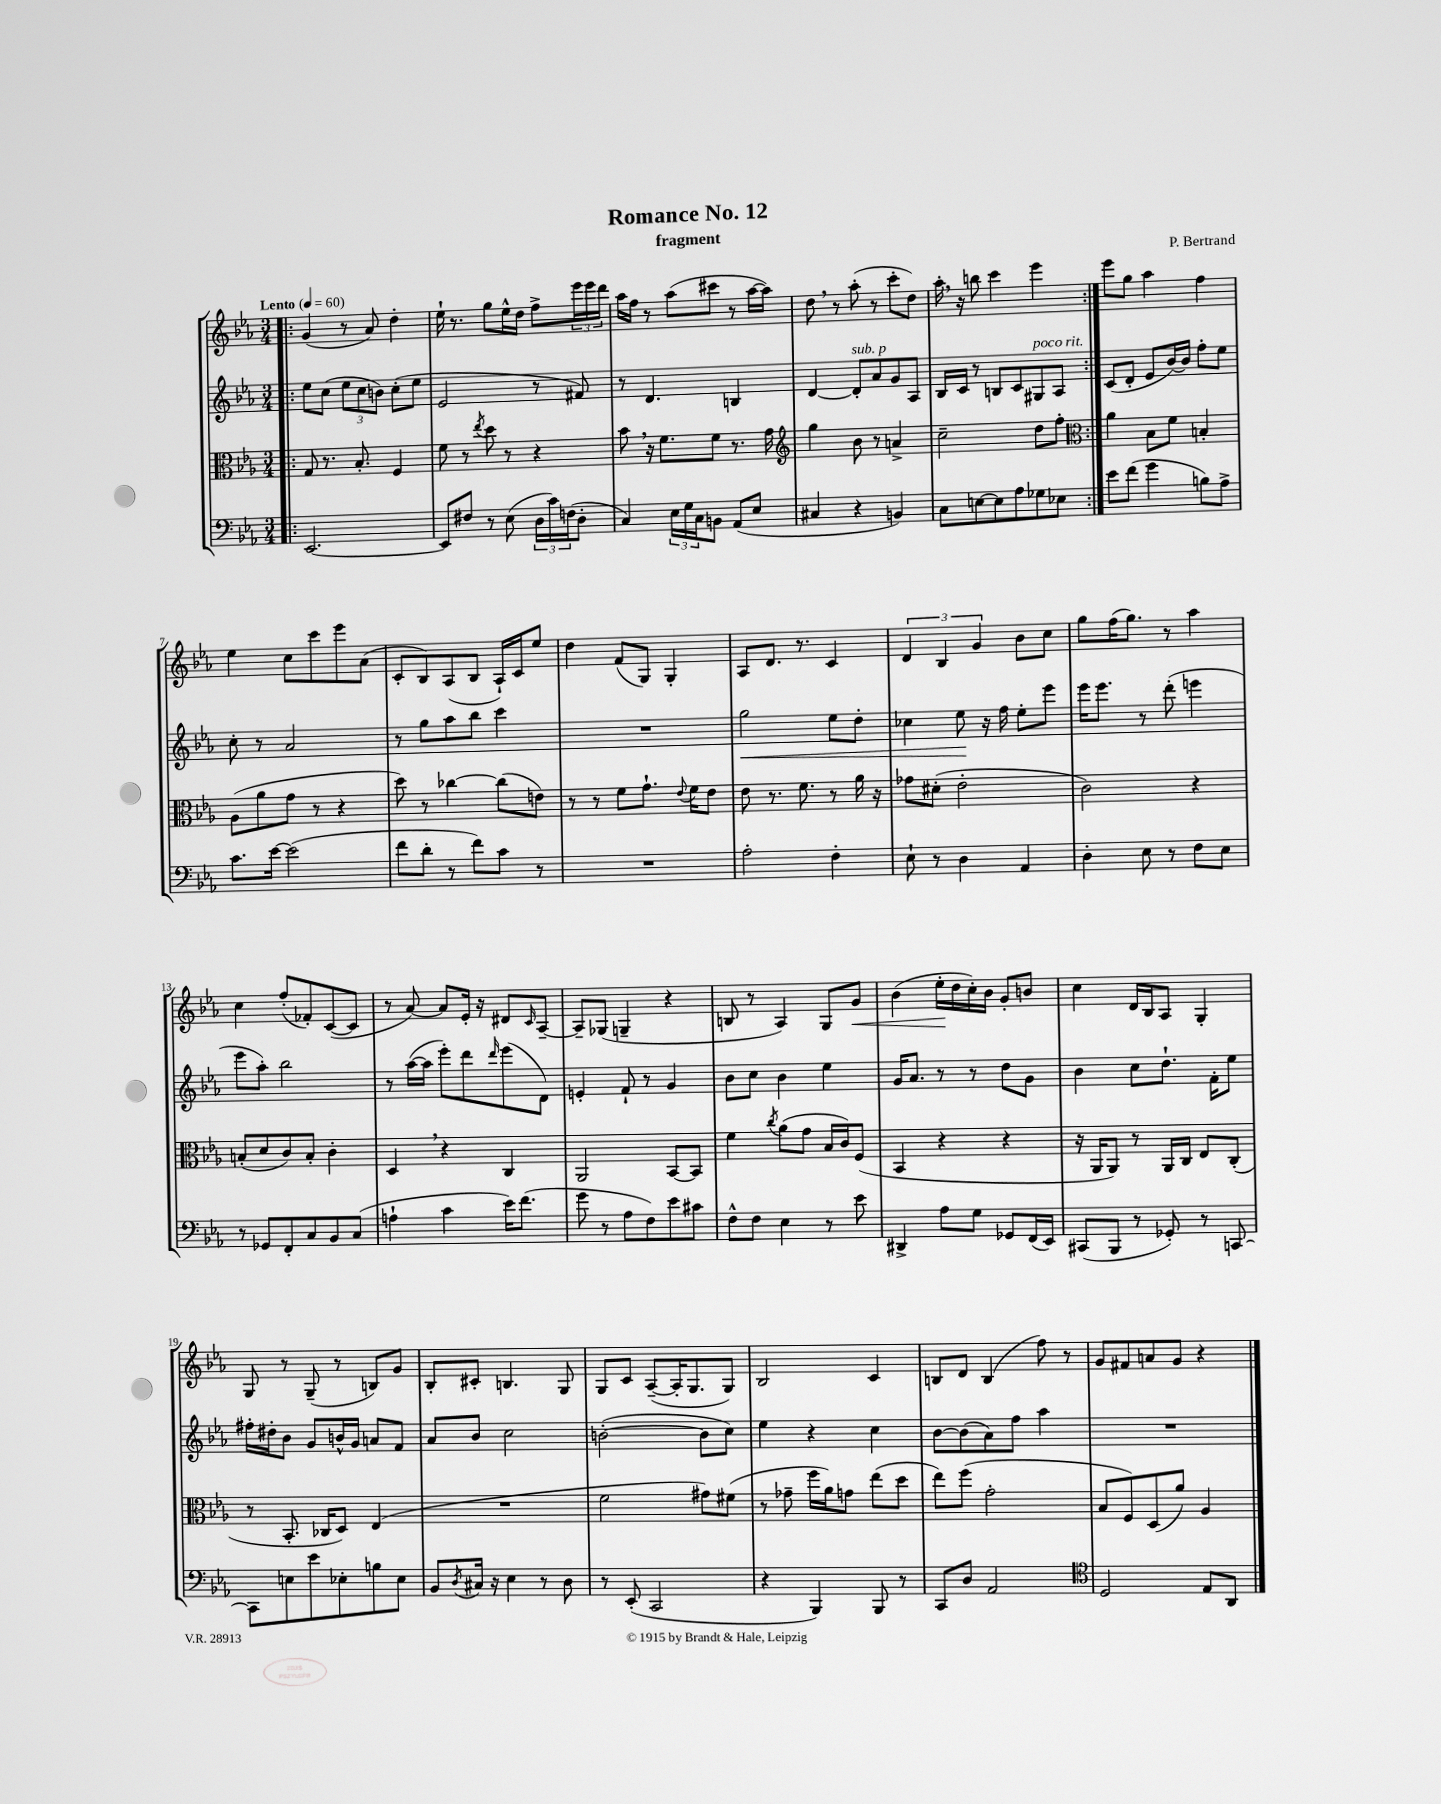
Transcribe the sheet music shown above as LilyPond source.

\header { title = "Romance No. 12" composer = "P. Bertrand" subtitle = "fragment" }
<<
\new StaffGroup <<
\new Staff = "s0" {
    \clef treble \key ees \major \numericTimeSignature \time 3/4 \tempo "Lento" 4 = 60
    \repeat volta 2 { \bar ".|:" g'4( r8 aes'8) d''4-. |
    ees''16-! r8. g''8 ees''16-^ d''16 f''8-> \tuplet 3/2 { ees'''16 ees'''16 d'''16 } |
    aes''16 f''16 r8 aes''8( cis'''8 r8 aes''16~ aes''16) |
    d''8 \breathe r8 aes''8-.( r8 c'''8-. d''8) |
    aes''16-. \breathe r16 b''8 c'''4 ees'''4 | }
    ees'''8 g''8 aes''4 f''4 |
    ees''4 c''8 c'''8 ees'''8 aes'8( |
    c'8-. bes8) aes8( bes8 aes16-!) c'16 ees''8 |
    d''4 f'8( g8) g4-. |
    aes8 d'8. r8. c'4 |
    \tuplet 3/2 { d'4 bes4 g'4 } bes'8 c''8 |
    g''8 f''16( g''8.) r8 aes''4 |
    c''4 f''8-.( fes'8-.) c'8~( c'8 |
    r8 aes'8~) aes'8 ees'16-. r16 dis'8 \grace { c'16 } aes8~-- |
    aes8-- ges8( g4-- r4 |
    b8 r8 aes4) g8 g'8\< |
    bes'4( ees''16-.\! d''16 c''16-.) bes'16 g'8-. b'8 |
    c''4 d'16 bes16 aes8 g4-. |
    g8 r8 g8--( r8 b8) g'8 |
    bes8-. cis'8-. b4. g8 |
    g8 c'8 aes8~--( aes16-. g8. g8) |
    bes2 c'4 |
    b8 d'8 b4( f''8) r8 |
    g'8 fis'8 a'8 g'8 r4 \bar "|." |
}
\new Staff = "s1" {
    \clef treble \key ees \major \numericTimeSignature \time 3/4
    \repeat volta 2 { \bar ".|:" ees''8 c''8( \tuplet 3/2 { ees''8 c''8 b'8) } c''8-.( ees''8 |
    ees'2 r8 fis'8) |
    r8 d'4. b4 |
    d'4~ d'8-.^\markup { \italic "sub. p" } aes'8 g'8 aes8 |
    bes16 c'16 r8 b8 c'8 gis8^\markup { \italic "poco rit." } aes8 | }
    c'8( d'8-. ees'8 bes'16~) bes'16 f''8-. ees''8 |
    c''8-. r8 aes'2 |
    r8 g''8 aes''8 bes''8 c'''4 |
    R2. |
    g''2\< ees''8 d''8-. |
    ces''4 ees''8\! r16 f''16 ees''8-. ees'''8 |
    ees'''16 ees'''8. r8 d'''8-.( e'''4 |
    ees'''8 aes''8-.) bes''2 |
    r8 aes''16~( aes''16 ees'''8-.) d'''8 \grace { d'''16 } ees'''8( d'8) |
    e'4-. f'8-! r8 g'4 |
    bes'8 c''8 bes'4 ees''4 |
    g'16 aes'8. r8 r8 d''8 g'8 |
    bes'4 c''8 d''8.-! f'16-. ees''8 |
    fis''16-. dis''16-. bes'8 g'8 b'16-^ g'16 a'8 f'8 |
    aes'8 bes'8 c''2 |
    b'2~-.( b'8 c''8) |
    ees''4 r4 c''4 |
    bes'8~ bes'8( aes'8) f''8 aes''4 |
    R2. \bar "|." |
}
\new Staff = "s2" {
    \clef alto \key ees \major \numericTimeSignature \time 3/4
    \repeat volta 2 { \bar ".|:" g8 r8. bes8.-. f4 |
    f'8 r8 \acciaccatura { ees''8 } d''8 r8 r4 |
    bes'8 \breathe r16 f'8. f'8 r8. g'16 |
    \clef treble g''4 bes'8 r8 a'4-> |
    c''2-- d''8 f''8-. | }
    \clef alto aes'4 bes8 f'8 b4-. |
    aes8( aes'8 g'8 r8 r4 |
    d''8) r8 ces''4~ ces''8( e'8) |
    r8 r8 f'8 g'8.-! \appoggiatura { ees'8 } f'16 ees'8 |
    ees'8 r8. f'8. r8 aes'16 r16 |
    ges'8 dis'8-.( ees'2-. |
    c'2) r4 |
    b8-.( d'8 c'8) b8-. c'4-. |
    d4 \breathe r4 c4 |
    aes,2 bes,8~ bes,8 |
    f'4 \acciaccatura { c''8 } aes'8( g'8 bes16 c'16) f8( |
    bes,4 r4 r4 |
    r16 aes,16 aes,8) r8 aes,16 c16 ees8 c8-.( |
    r8 bes,8.-. ces16 d8) ees4( |
    R2. |
    f'2 gis'8) fis'8( |
    r8 ges'8-- f''16 aes'16) g'8 ees''8( d''8 |
    ees''8) f''8( g'2-. |
    bes8 f8) d8( aes'8) aes4 \bar "|." |
}
\new Staff = "s3" {
    \clef bass \key ees \major \numericTimeSignature \time 3/4
    \repeat volta 2 { \bar ".|:" ees,2.~ |
    ees,8 fis8 r8 ees8( \tuplet 3/2 { d16 c'16) f16( } d8-. |
    c4) \tuplet 3/2 { ees16 g16 c16 } b,8 aes,8( ees8 |
    cis4 r4 b,4) |
    c8 e8~ e8 aes8 ges8 ees8 | }
    ees'8 f'8( g'4 b8) aes8-> |
    c'8. ees'16~ ees'2( |
    f'8 d'8-. r8 f'8) c'8 r8 |
    R2. |
    aes2-. f4-. |
    ees8-! r8 d4 aes,4 |
    d4-. ees8 r8 f8 ees8 |
    r8 ges,8 f,8-. c8 bes,8 c8( |
    a4-! c'4 ees'16) f'8.( |
    g'8 r8 aes8 f8) ees'8 cis'8 |
    f8-^ f8 ees4 r8 ees'8 |
    dis,4-> aes8 g8 ges,8 f,16( ees,16) |
    cis,8( bes,,8 r8 ges,8-.) r8 c,8~ |
    c,8 e8 ees'8 ees8-. b8 ees8 |
    bes,8 \acciaccatura { d8 } cis16 r16 ees4 r8 d8 |
    r8 ees,8-.( c,2 |
    r4 bes,,4) bes,,8 r8 |
    c,8 d8 aes,2 |
    \clef tenor d2 ees8 aes,8 \bar "|." |
}
>>
>>
